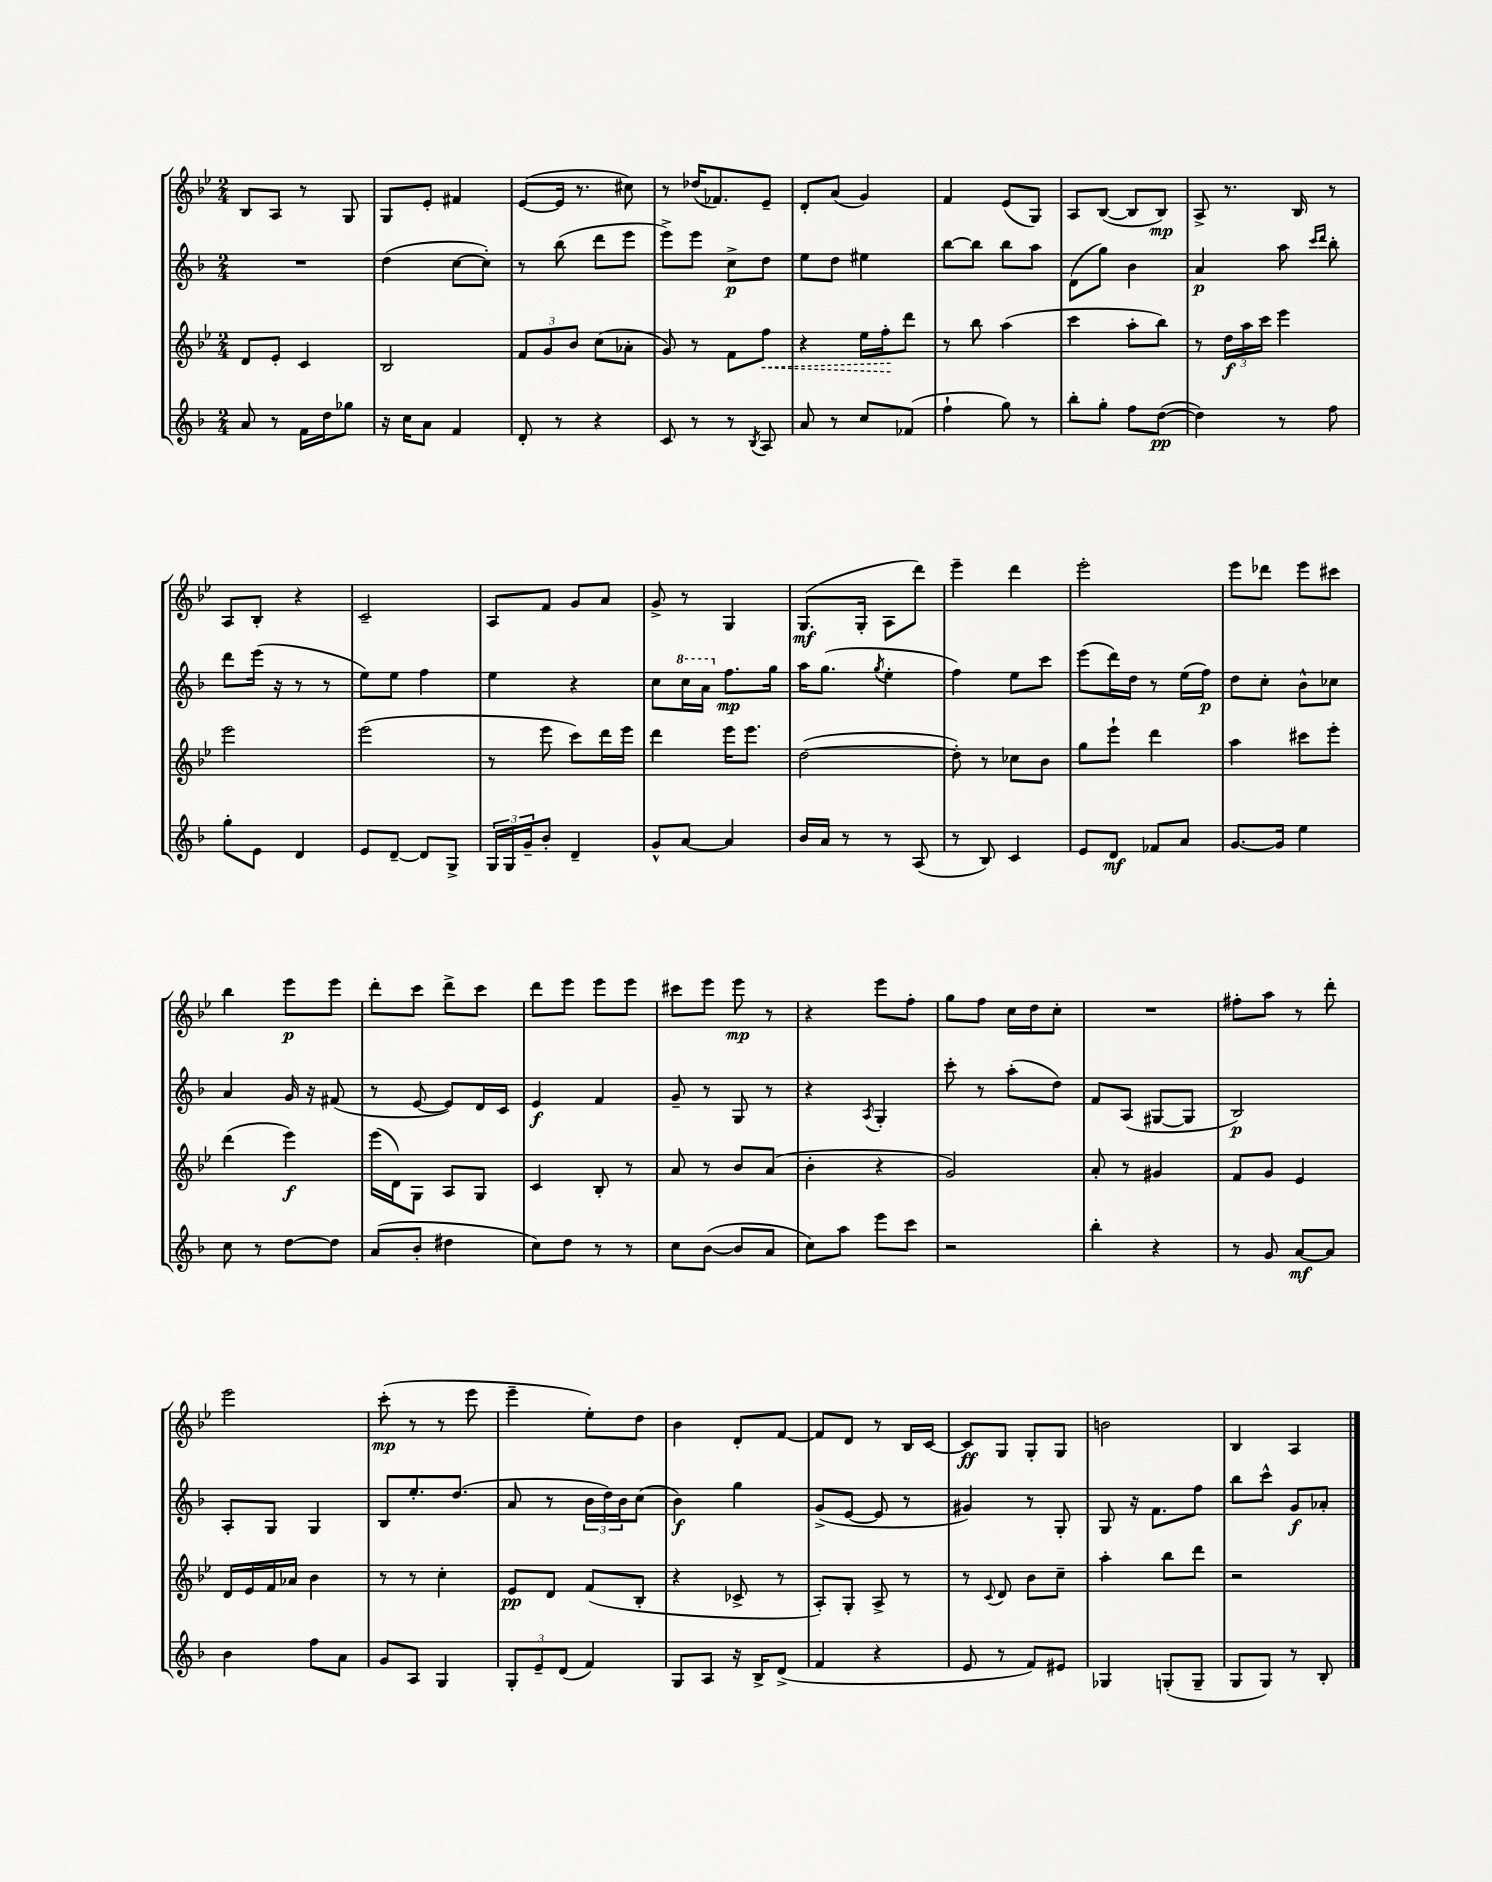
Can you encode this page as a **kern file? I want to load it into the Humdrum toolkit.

**kern	**dynam	**kern	**dynam	**kern	**dynam	**kern	**dynam
*part4	*part4	*part3	*part3	*part2	*part2	*part1	*part1
*staff4	*staff4	*staff3	*staff3	*staff2	*staff2	*staff1	*staff1
*clefG2	*	*clefG2	*	*clefG2	*	*clefG2	*
*k[b-]	*	*k[b-e-]	*	*k[b-]	*	*k[b-e-]	*
*M2/4	*	*M2/4	*	*M2/4	*	*M2/4	*
=30	=30	=30	=30	=30	=30	=30	=30
8a/	.	8d/L	.	2r	.	8B-/L	.
8r	.	8e-'/J	.	.	.	8A/J	.
16f\LL	.	4c/	.	.	.	8r	.
16dd\J	.	.	.	.	.	.	.
8gg-X\J	.	.	.	.	.	8G/	.
=31	=31	=31	=31	=31	=31	=31	=31
16r	.	2B-/	.	(4dd\	.	8G/L	.
16cc\KL	.	.	.	.	.	.	.
8a\J	.	.	.	.	.	8e-'/J	.
4f/	.	.	.	[8cc\L	.	4f#X/	.
.	.	.	.	8cc'\J])	.	.	.
=32	=32	=32	=32	=32	=32	=32	=32
8d'/	.	12f/L	.	8r	.	([8e-/L	.
.	.	12g/	.	.	.	.	.
8r	.	.	.	(8bb-\	.	16e-/Jk]	.
.	.	12b-/J	.	.	.	.	.
.	.	.	.	.	.	8.r	.
4r	.	(8cc\L	.	8ddd\L	.	.	.
.	.	8a-X'\J	.	8eee\J	.	8cc#X\)	.
=33	=33	=33	=33	=33	=33	=33	=33
8c/	.	8g/)	.	8eee^\L)	.	8r	.
8r	.	8r	.	8eee\J	.	(16dd-X/KL	.
.	.	.	.	.	.	8.f-X/)	.
8r	.	8f\L	.	8cc^\L	p	.	.
8qB-/	.	.	.	.	.	.	.
!	!	!	!LO:HP:b	!	!	!	!
8A/	.	8ff\J	<	8dd\J	.	8e-~/J	.
=34	=34	=34	=34	=34	=34	=34	=34
8a/	.	4r	.	8ee\L	.	8d'/L	.
8r	.	.	.	8dd\J	.	(8a/J	.
8cc/L	.	16ee-\LL	.	4ee#X\	.	4g/)	.
.	.	16ff'\J	.	.	.	.	.
(8f-X/J	.	8ddd\J	[	.	.	.	.
=35	=35	=35	=35	=35	=35	=35	=35
4ff`\	.	8r	.	[8bb-\L	.	4f/	.
.	.	8bb-\	.	8bb-\J]	.	.	.
8gg\)	.	(4aa\	.	8bb-\L	.	(8e-/L	.
8r	.	.	.	8aa\J	.	8G/J)	.
=36	=36	=36	=36	=36	=36	=36	=36
8bb-'\L	.	4ccc\	.	(8d\L	.	8A/L	.
8gg'\J	.	.	.	8gg\J)	.	([8B-/J	.
8ff\L	.	8aa'\L	.	4b-\	.	8B-/L]	.
([8dd\J	pp	8bb-\J)	.	.	.	8B-/J)	mp
=37	=37	=37	=37	=37	=37	=37	=37
4dd\])	.	8r	.	4a/	p	8A^/	.
.	.	24dd\LL	f	.	.	8.r	.
.	.	24aa\	.	.	.	.	.
.	.	24ccc\JJ	.	.	.	.	.
8r	.	4eee-\	.	8aa\	.	.	.
.	.	.	.	.	.	16B-/	.
.	.	.	.	16qqccc/LL	.	.	.
.	.	.	.	16qqddd/JJ	.	.	.
8ff\	.	.	.	8bb-'\	.	8r	.
!!LO:LB:g=z
=38	=38	=38	=38	=38	=38	=38	=38
8gg'\L	.	2eee-\	.	8ddd\L	.	8A/L	.
8e\J	.	.	.	(16eee\Jk	.	8B-'/J	.
.	.	.	.	16r	.	.	.
4d/	.	.	.	8r	.	4r	.
.	.	.	.	8r	.	.	.
=39	=39	=39	=39	=39	=39	=39	=39
8e/L	.	(2eee-\	.	8ee\L)	.	2c~/	.
[8d~/J	.	.	.	8ee\J	.	.	.
8d/L]	.	.	.	4ff\	.	.	.
8G^/J	.	.	.	.	.	.	.
=40	=40	=40	=40	=40	=40	=40	=40
24G/LL	.	8r	.	4ee\	.	8A/L	.
24G/	.	.	.	.	.	.	.
24g~/J	.	.	.	.	.	.	.
8b-'/J	.	8eee-\	.	.	.	8f/J	.
4d~/	.	8ccc\L)	.	4r	.	8g/L	.
.	.	16ddd\L	.	.	.	8a/J	.
.	.	16eee-\JJ	.	.	.	.	.
=41	=41	=41	=41	=41	=41	=41	=41
8g^^/L	.	4ddd\	.	8cc\L	.	8g^/	.
*	*	*	*	*8va	*	*	*
[8a/J	.	.	.	16ccc\L	.	8r	.
.	.	.	.	16aa\JJ	.	.	.
*	*	*	*	*X8va	*	*	*
4a/]	.	16eee-\KL	.	8.ff\L	mp	4G/	.
.	.	8.eee-\J	.	.	.	.	.
.	.	.	.	16gg\Jk	.	.	.
=42	=42	=42	=42	=42	=42	=42	=42
16b-/LL	.	([2dd\	.	16aa\KL	.	(8.G/L	mf
16a/JJ	.	.	.	(8.gg\J	.	.	.
8r	.	.	.	.	.	.	.
.	.	.	.	.	.	16G'/Jk	.
.	.	.	.	8qgg/	.	.	.
8r	.	.	.	4ee'\	.	8A\L	.
(8A/	.	.	.	.	.	8ddd\J)	.
=43	=43	=43	=43	=43	=43	=43	=43
8r	.	8dd'\])	.	4ff\)	.	4eee-~\	.
8B-/)	.	8r	.	.	.	.	.
4c/	.	8cc-X\L	.	8ee\L	.	4ddd\	.
.	.	8b-\J	.	8ccc\J	.	.	.
=44	=44	=44	=44	=44	=44	=44	=44
8e/L	.	8gg\L	.	(8eee\L	.	2eee-'\	.
8d/J	mf	8eee-`\J	.	16ddd\L)	.	.	.
.	.	.	.	16dd\JJ	.	.	.
8f-X/L	.	4ddd\	.	8r	.	.	.
8a/J	.	.	.	(16ee\LL	.	.	.
.	.	.	.	16ff\JJ)	p	.	.
=45	=45	=45	=45	=45	=45	=45	=45
[8.g/L	.	4aa\	.	8dd\L	.	8eee-\L	.
.	.	.	.	8cc'\J	.	8ddd-X\J	.
16g/Jk]	.	.	.	.	.	.	.
4ee\	.	8ccc#X\L	.	8b-^^\L	.	8eee-\L	.
.	.	8eee-'\J	.	8cc-X\J	.	8ccc#X\J	.
!!LO:LB:g=z
=46	=46	=46	=46	=46	=46	=46	=46
8cc\	.	(4ddd\	.	4a/	.	4bb-\	.
8r	.	.	.	.	.	.	.
[8dd\L	.	4eee-\)	f	16g/	.	8eee-\L	p
.	.	.	.	16r	.	.	.
8dd\J]	.	.	.	(8f#X/	.	8eee-\J	.
=47	=47	=47	=47	=47	=47	=47	=47
(8a/L	.	(16eee-\LL	.	8r	.	8ddd'\L	.
.	.	16d\J)	.	.	.	.	.
8b-'/J	.	8G\J	.	[8e/	.	8ccc\J	.
4dd#X\	.	8A/L	.	8e/L])	.	8ddd^\L	.
.	.	8G/J	.	16d/L	.	8ccc\J	.
.	.	.	.	16c/JJ	.	.	.
=48	=48	=48	=48	=48	=48	=48	=48
8cc\L)	.	4c/	.	4e/	f	8ddd\L	.
8dd\J	.	.	.	.	.	8eee-\J	.
8r	.	8B-'/	.	4f/	.	8eee-\L	.
8r	.	8r	.	.	.	8eee-\J	.
=49	=49	=49	=49	=49	=49	=49	=49
8cc\L	.	8a/	.	8g~/	.	8ccc#X\L	.
([8b-\J	.	8r	.	8r	.	8eee-\J	.
8b-/L]	.	8b-/L	.	8G/	.	8eee-\	mp
8a/J	.	(8a/J	.	8r	.	8r	.
=50	=50	=50	=50	=50	=50	=50	=50
8cc\L)	.	4b-'\	.	4r	.	4r	.
8aa\J	.	.	.	.	.	.	.
.	.	.	.	8qA/	.	.	.
8eee\L	.	4r	.	4G'/	.	8eee-\L	.
8ccc\J	.	.	.	.	.	8ff'\J	.
=51	=51	=51	=51	=51	=51	=51	=51
2r	.	2g/)	.	8ccc'\	.	8gg\L	.
.	.	.	.	8r	.	8ff\J	.
.	.	.	.	(8aa'\L	.	16cc\LL	.
.	.	.	.	.	.	16dd\J	.
.	.	.	.	8dd\J)	.	8cc'\J	.
=52	=52	=52	=52	=52	=52	=52	=52
4bb-'\	.	8a'/	.	8f/L	.	2r	.
.	.	8r	.	(8A/J	.	.	.
4r	.	4g#X/	.	[8G#X/L	.	.	.
.	.	.	.	8G#/J]	.	.	.
=53	=53	=53	=53	=53	=53	=53	=53
8r	.	8f/L	.	2B-/)	p	8ff#X'\L	.
8g/	.	8g/J	.	.	.	8aa\J	.
[8a/L	mf	4e-/	.	.	.	8r	.
8a/J]	.	.	.	.	.	8ddd'\	.
!!LO:LB:g=z
=54	=54	=54	=54	=54	=54	=54	=54
4b-\	.	16d/LL	.	8A'/L	.	2eee-\	.
.	.	16e-/	.	.	.	.	.
.	.	16f/	.	8G/J	.	.	.
.	.	16a-X/JJ	.	.	.	.	.
8ff\L	.	4b-\	.	4G/	.	.	.
8a\J	.	.	.	.	.	.	.
=55	=55	=55	=55	=55	=55	=55	=55
8g/L	.	8r	.	8B-/L	.	(8ccc'\	mp
8A/J	.	8r	.	8.ee'/	.	8r	.
4G/	.	4cc'\	.	.	.	8r	.
.	.	.	.	(8.dd/J	.	.	.
.	.	.	.	.	.	8eee-\	.
=56	=56	=56	=56	=56	=56	=56	=56
12G'/L	.	8e-/L	pp	8a/	.	4eee-~\	.
12e~/	.	.	.	.	.	.	.
.	.	8d/J	.	8r	.	.	.
(12d/J	.	.	.	.	.	.	.
4f/)	.	(8f/L	.	24b-\LL	.	8ee-'\L)	.
.	.	.	.	24dd\)	.	.	.
.	.	.	.	24b-\J	.	.	.
.	.	8B-'/J	.	(8cc\J	.	8dd\J	.
=57	=57	=57	=57	=57	=57	=57	=57
8G/L	.	4r	.	4b-\)	f	4b-\	.
8A/J	.	.	.	.	.	.	.
16r	.	8c-X^/	.	4gg\	.	8d'/L	.
16B-^/KL	.	.	.	.	.	.	.
(8d^/J	.	8r	.	.	.	[8f/J	.
=58	=58	=58	=58	=58	=58	=58	=58
4f/	.	8A'/L)	.	(8g^/L	.	8f/L]	.
.	.	8G'/J	.	[8e/J	.	8d/J	.
4r	.	8A^/	.	8e/]	.	8r	.
.	.	8r	.	8r	.	16B-/LL	.
.	.	.	.	.	.	[16c/JJ	.
=59	=59	=59	=59	=59	=59	=59	=59
8e/	.	8r	.	4g#X/)	.	8c/L]	ff
.	.	8qqc/	.	.	.	.	.
8r	.	8d/	.	.	.	8G/J	.
8f/L)	.	8b-\L	.	8r	.	8G'/L	.
8e#X/J	.	8cc~\J	.	8G'/	.	8G/J	.
=60	=60	=60	=60	=60	=60	=60	=60
4G-X/	.	4aa'\	.	8G/	.	2bn\	.
.	.	.	.	16r	.	.	.
.	.	.	.	8.f\L	.	.	.
(8Gn'/L	.	8bb-\L	.	.	.	.	.
8G~/J	.	8ddd\J	.	8ff\J	.	.	.
=61	=61	=61	=61	=61	=61	=61	=61
8G/L	.	2r	.	8bb-\L	.	4B-/	.
8G/J)	.	.	.	8ccc^^\J	.	.	.
8r	.	.	.	8g/L	f	4A/	.
8B-'/	.	.	.	8a-X'/J	.	.	.
==	==	==	==	==	==	==	==
*-	*-	*-	*-	*-	*-	*-	*-
